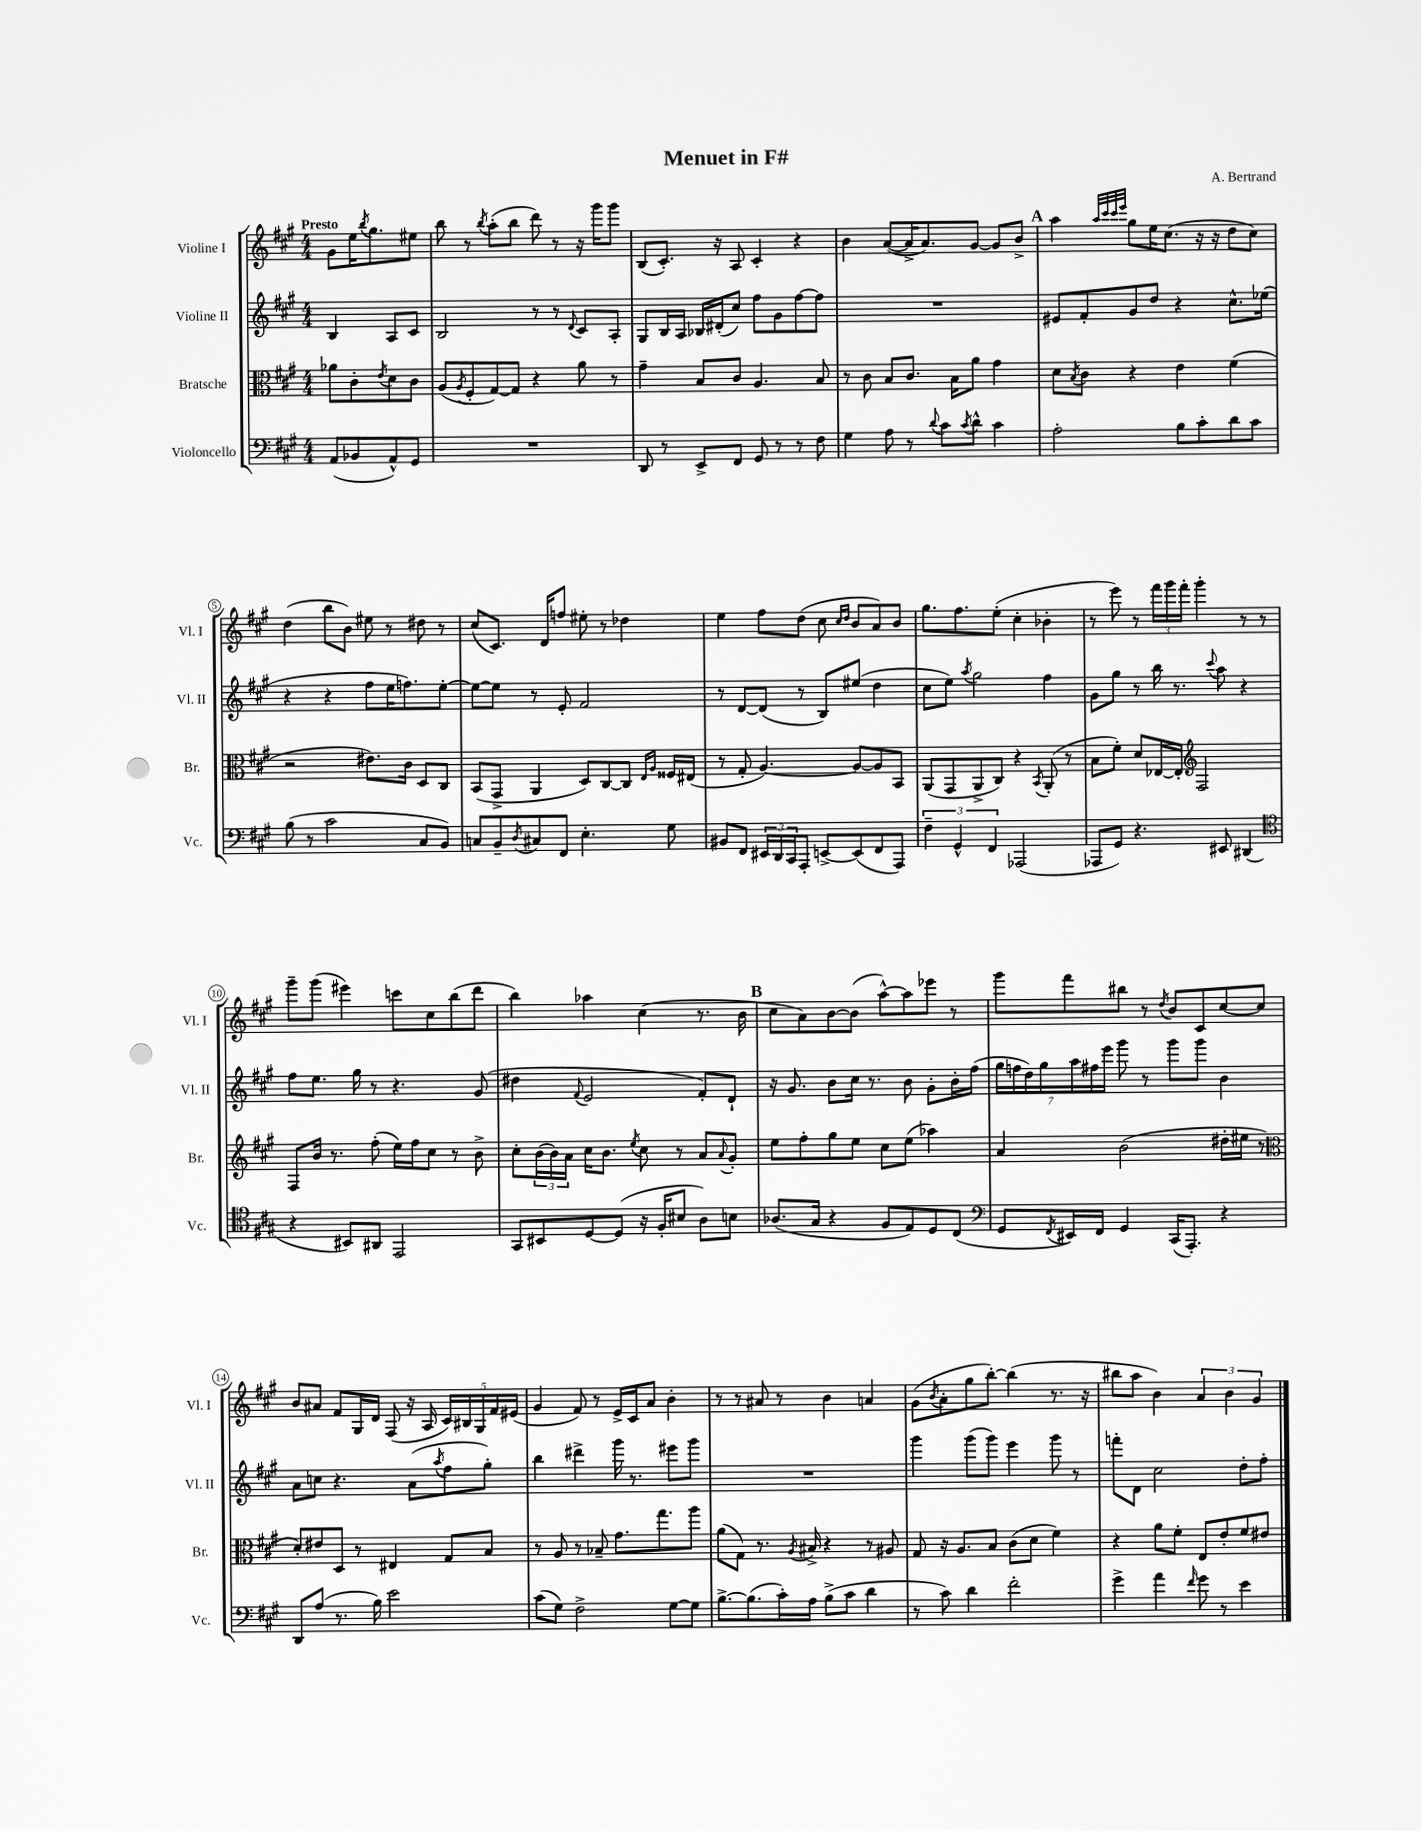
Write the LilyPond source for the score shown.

\header { title = "Menuet in F#" composer = "A. Bertrand" }
<<
\new StaffGroup <<
\new Staff = "s0" \with { instrumentName = "Violine I" shortInstrumentName = "Vl. I" } {
    \clef treble \key a \major \numericTimeSignature \time 4/4 \partial 2 \tempo "Presto"
    gis'8 e''16 \acciaccatura { b''8 } gis''8. eis''8 |
    b''8 r8 \acciaccatura { b''8 } a''8-.( b''8 d'''8) r8 r16 gis'''16 gis'''8 |
    b8( cis'8.-.) r16 a8 cis'4-. r4 |
    b'4 a'8~( a'16-> a'8.) gis'8~ gis'8 b'8-> |
    \mark \markup { \bold "A" } a''4 \grace { a''32 cis'''32 cis'''32 e'''32 } gis''8 e''16 cis''8.( r16 r16 d''8 cis''8) |
    d''4( b''8 b'8) eis''8 r8 dis''8 r8 |
    cis''8( cis'8.) d'16 f''8 eis''8-. r8 des''4 |
    e''4 fis''8 d''8( cis''8 \grace { cis''16 d''16 } b'8 a'8) b'8 |
    gis''8. fis''8. e''8-.( cis''4-. bes'4-. |
    r8 e'''8) r8 \tuplet 3/2 { fis'''16 gis'''16 fis'''16-. } gis'''4-. r8 r8 |
    gis'''8-- gis'''8( eis'''4) c'''8 cis''8 b''8( d'''8 |
    b''4) aes''4 cis''4( r8. b'16 |
    \mark \markup { \bold "B" } cis''8 a'8) b'8~ b'8( a''8~-^) a''8 ees'''8 r8 |
    gis'''8 fis'''8 bis''8 r8 \acciaccatura { d''8 } b'8 cis'8 cis''8~ cis''8 |
    b'8 ais'8 fis'8 gis16 d'16 fis8( r16 a16 \tuplet 5/4 { cis'16) bis16 gis16 fis'16 eis'16( } |
    gis'4 fis'8) r8 e'16-> cis'16 a'8 b'4-. |
    r8 r8 ais'8 r8 b'4 a'4 |
    gis'8( \acciaccatura { b'8 } a'8-. gis''8 b''8~-.) b''4( r8. r16 |
    bis''8 a''8 b'4) \tuplet 3/2 { a'4 b'4 gis'4 } \bar "|." |
}
\new Staff = "s1" \with { instrumentName = "Violine II" shortInstrumentName = "Vl. II" } {
    \clef treble \key a \major \numericTimeSignature \time 4/4 \partial 2
    b4 a8 cis'8 |
    b2 r8 r8 \appoggiatura { d'8 } cis'8 a8-. |
    gis8 b16 a16 bes16 dis'16-.( cis''8) fis''8 gis'8 fis''8~ fis''8 |
    R1 |
    \mark \markup { \bold "A" } eis'8 fis'8-. gis'8 d''8 r4 cis''8.-^ ees''16( |
    r4 r4 fis''8 e''16 f''8.) e''8~-. |
    e''8~ e''8 r8 e'8-. fis'2 |
    r8 d'8~ d'8( r8 b8) eis''8( d''4 |
    cis''8 e''8) \acciaccatura { a''8 } gis''2 fis''4 |
    gis'8 gis''8 r8 b''16 r8. \appoggiatura { cis'''8 } a''8 r4 |
    fis''8 e''8. gis''16 r8 r4. gis'8( |
    dis''4 \appoggiatura { fis'8 } e'2 fis'8-.) d'8-! |
    \mark \markup { \bold "B" } r16 gis'8. b'8 cis''16 r8. b'8 gis'8-. b'16-. fis''16( |
    \tuplet 7/4 { gis''16 f''16 d''16) gis''16 a''16 fis''16 e'''16 } gis'''8 r8 gis'''8 gis'''8 b'4 |
    a'8 c''8 r4. a'8( \acciaccatura { a''8 } fis''8 gis''8-.) |
    b''4 dis'''4-> gis'''16 r8. eis'''8 gis'''8 |
    R1 |
    gis'''4 gis'''8( gis'''8) e'''4 gis'''8 r8 |
    f'''8-. d'8 cis''2 d''8-. fis''8-. \bar "|." |
}
\new Staff = "s2" \with { instrumentName = "Bratsche" shortInstrumentName = "Br." } {
    \clef alto \key a \major \numericTimeSignature \time 4/4 \partial 2
    aes'8 cis'8-. \acciaccatura { e'8 } d'8 cis'8 |
    a8( \acciaccatura { a8 } fis8-. gis8~) gis8 r4 a'8 r8 |
    gis'4-- b8 cis'8 a4. b8 |
    r8 cis'8 b8 cis'8. b16 a'8 gis'4 |
    \mark \markup { \bold "A" } d'8 \acciaccatura { b8 } cis'8 r4 e'4 fis'4( |
    r2 eis'8.) cis'16 d8 cis8 |
    b,8( gis,8-> a,4 d8) cis8~ cis8 \grace { e16 a16 } fisis16 eis16( |
    r8 gis8-. a4.~) a8~ a8 b,8 |
    a,8( gis,8 a,8-> cis8) r4 \acciaccatura { b,8 } a,8-.( r8 |
    b8 fis'8-.) d'8 ees16~ ees16-. \clef treble fis2 |
    fis8 b'16 r8. fis''8-.( e''16) fis''16 cis''8 r8 b'8-> |
    cis''8-. \tuplet 3/2 { b'16( b'16) a'16 } cis''16 b'8. \acciaccatura { e''8 } cis''8 r8 a'8 \appoggiatura { a'8 } gis'8-. |
    \mark \markup { \bold "B" } e''8 fis''8-. gis''8 e''8 cis''8 e''8( aes''4) |
    a'4 b'2( dis''16-. eis''16 r8 |
    \clef alto d'8-.) eis'8 d8 r8 eis4 gis8 b8 |
    r8 a8 r8 bes8-- gis'8. gis''8. a''8 |
    a'8( gis8) r8. \acciaccatura { a8 } bis16-> r4 r8 ais8 |
    gis8 r16 a8. b8 cis'8( d'8 fis'4) |
    r4 a'8 fis'8-. e8 e'8-. fis'8 eis'8 \bar "|." |
}
\new Staff = "s3" \with { instrumentName = "Violoncello" shortInstrumentName = "Vc." } {
    \clef bass \key a \major \numericTimeSignature \time 4/4 \partial 2
    a,8( bes,8 a,8-^) gis,8 |
    R1 |
    d,8 r8 e,8-> fis,8 gis,8 r8 r8 fis8 |
    gis4 a8 r8 \appoggiatura { d'8 } cis'8 \acciaccatura { cis'8 } d'8-^ cis'4 |
    \mark \markup { \bold "A" } a2-. b8 cis'8-. d'8 cis'8 |
    b8( r8 cis'2 cis8 b,8) |
    c8 b,8-- \acciaccatura { d8 } cis8 fis,8 e4.-. gis8 |
    bis,8 fis,8 \tuplet 3/2 { eis,16 d,16 cis,16 } a,,8-. e,8~-> e,8( fis,8 a,,8) |
    \tuplet 3/2 { fis4-- gis,4-^ fis,4 } aes,,2( |
    aes,,8 gis,8) r4. eis,8 dis,4( |
    \clef tenor r4 bis,8) ais,8 e,2 |
    gis,8 bis,8 d8~ d8( r16 fis16-. bis8 a8) b8 |
    \mark \markup { \bold "B" } aes8.( gis16 r4 fis8 e8) d8 cis8( |
    \clef bass gis,8 \acciaccatura { fis,8 } eis,16) fis,16 gis,4 cis,16( a,,8.-.) r4 |
    d,8 a8( r8. b16) e'2 |
    cis'8( gis8) fis2-> gis8~ gis8 |
    b8.~-> b8.( cis'16-.) a16 b8->( cis'8 d'4 |
    r8 cis'8) d'4 fis'2-. |
    gis'4-> a'4 \grace { fis'16 } gis'8 r8 e'4 \bar "|." |
}
>>
>>
\layout { \context { \Score \override BarNumber.stencil = #(make-stencil-circler 0.1 0.3 ly:text-interface::print) } }
